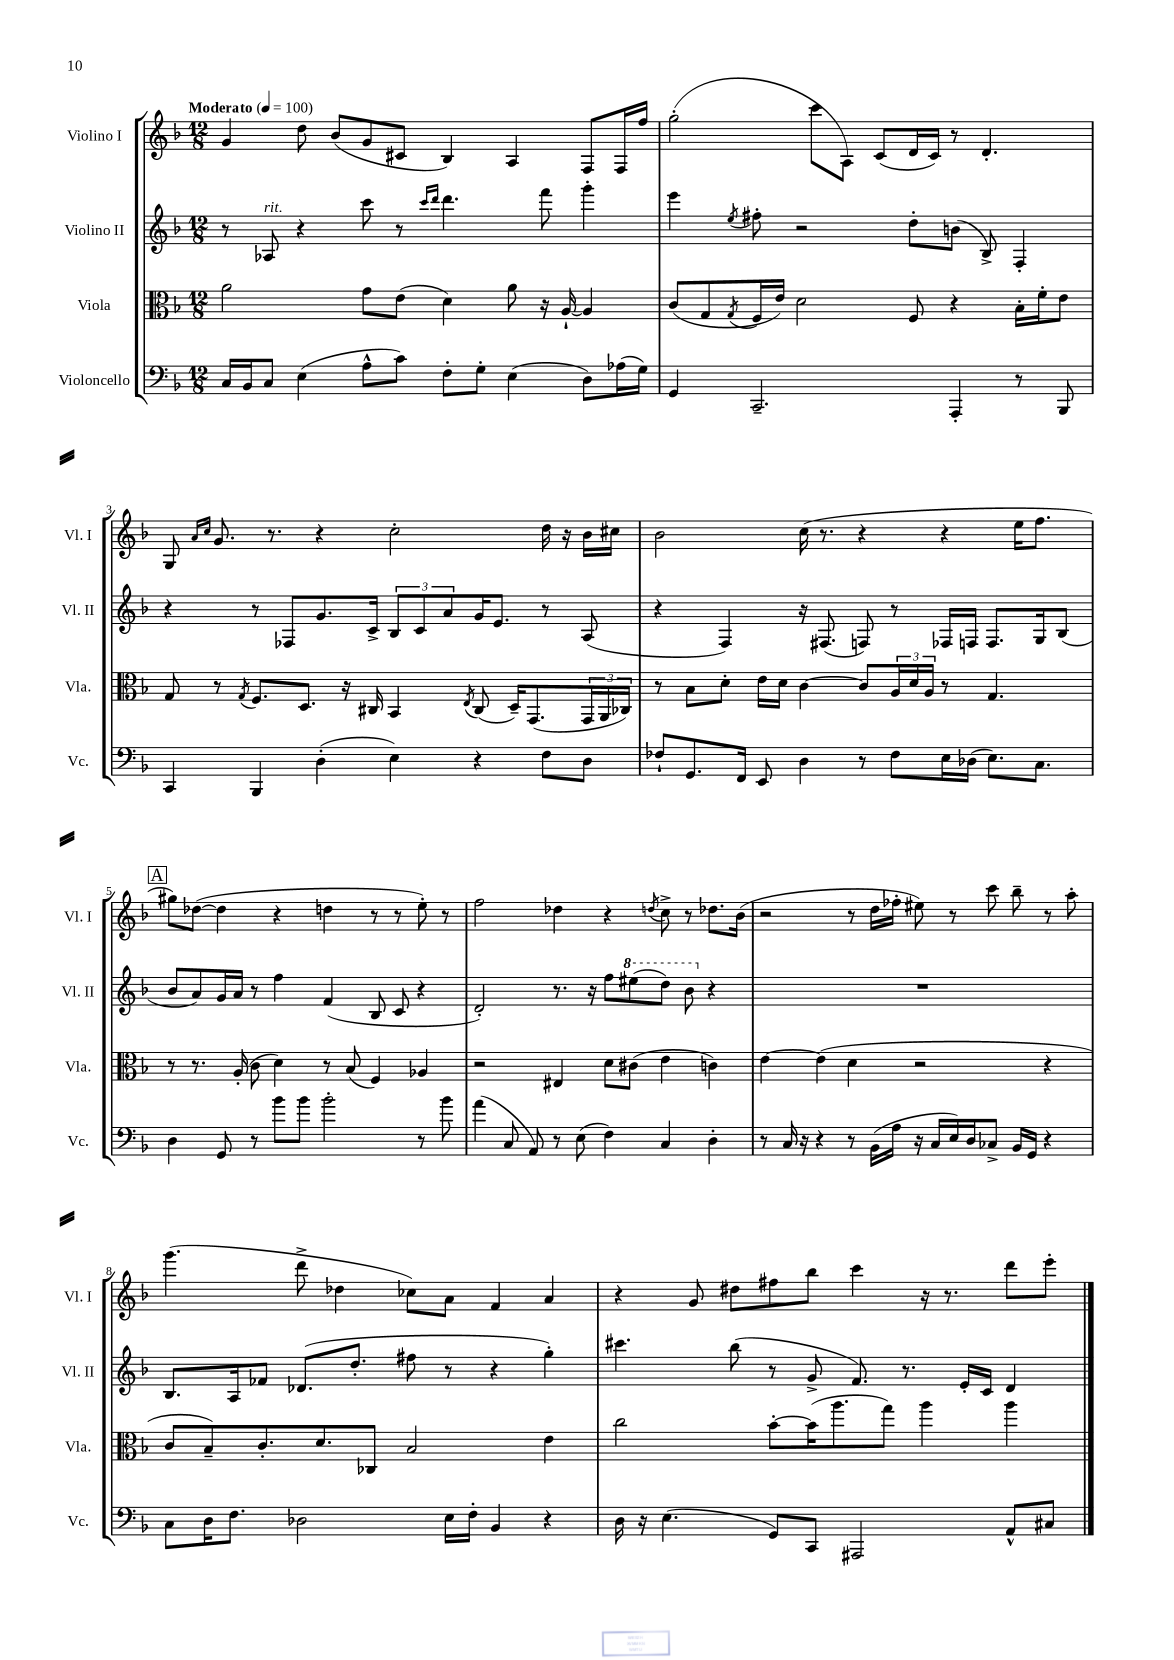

**kern	**kern	**kern	**kern
*part4	*part3	*part2	*part1
*staff4	*staff3	*staff2	*staff1
*I"Violoncello	*I"Viola	*I"Violino II	*I"Violino I
*I'Vc.	*I'Vla.	*I'Vl. II	*I'Vl. I
*clefF4	*clefC3	*clefG2	*clefG2
*k[b-]	*k[b-]	*k[b-]	*k[b-]
*M12/8	*M12/8	*M12/8	*M12/8
*MM100	*MM100	*MM100	*MM100
=1	=1	=1	=1
!	!	!	!LO:TX:a:B:t=Moderato
16C/LL	2a\	8r	4g/
16BB-/J	.	.	.
!	!	!LO:TX:a:i:t=rit.	!
8C/J	.	8A-X/	.
(4E\	.	4r	8dd\
.	.	.	(8b-/L
8A^^\L	8g\L	8ccc\	8g/
8c\J)	(8e\J	8r	8c#X/J
.	.	16qqccc/LL	.
.	.	16qqddd/JJ	.
8F'\L	4d\)	4.ddd\	4B-/)
8G'\J	.	.	.
(4E\	8a\	.	4A/
.	16r	8fff\	.
.	[16A`/	.	.
8D\L)	4A/]	4ggg'\	8F/L
(16A-X\L	.	.	16F/L
16G\JJ)	.	.	16ff/JJ
=2	=2	=2	=2
4GG/	(8c/L	4eee\	(2gg'\
.	8G/	.	.
.	8qG/	8qee/	.
2.CC~/	16F/L	8ff#X'\	.
.	16e/JJ)	.	.
.	2d\	2r	.
.	.	.	8ccc\L
.	.	.	8A\J)
.	.	.	(8c/L
.	8F/	8dd'\L	16d/L
.	.	.	16c/JJ)
4AAA'/	4r	(8bn\J	8r
.	.	8B-^/)	4.d'/
8r	16B-'\LL	4F'/	.
.	16f'\J	.	.
8BBB-/	8e\J	.	.
!!LO:LB:g=z
=3	=3	=3	=3
4CC/	8G/	4r	8G/
.	.	.	16qqa/LL
.	.	.	16qqcc/JJ
.	8r	.	8.g/
.	8qG/	.	.
4BBB-/	8.F/L	8r	.
.	.	.	8.r
.	.	8F-X/L	.
.	8.D/J	.	.
(4D'\	.	8.g/	4r
.	16r	.	.
.	16C#X/	16c^/Jk	.
4E\)	4BB-/	12B-/L	2cc'\
.	.	12c/	.
.	.	12a/	.
.	8qE/	.	.
4r	(8C#/	16g/K	.
.	.	8.e/J	.
.	16D~/KL)	.	.
.	(8.GG/	.	.
8F\L	.	8r	16dd\
.	.	.	16r
8D\J	24GG/L	(8A/	16b-\LL
.	24AA/	.	.
.	.	.	16cc#X\JJ
.	24C-X/JJ)	.	.
=4	=4	=4	=4
8F-X`/L	8r	4r	2b-\
8.GG/	8B-\L	.	.
.	8d'\J	4F/)	.
16FF/Jk	.	.	.
8EE/	16e\LL	.	.
.	16d\JJ	.	.
4D\	[4c\	16r	(16cc\
.	.	(8.F#X/	8.r
8r	8c/L]	8Fn/)	4r
8F-\L	24A/L	8r	.
.	24d/	.	.
.	24A/JJ	.	.
16E\L	8r	16F-X/LL	4r
(16D-X\JJ	.	16Fn/JJ	.
8.E\L)	4.G/	8.F/L	.
.	.	.	16ee\KL
8.C\J	.	16G/k	8.ff\J
.	.	(8B-/J	.
!!LO:LB:g=z
!!LO:REH:place=s1:t=A
=5	=5	=5	=5
4D\	8r	8b-/L	8gg#X\L)
.	8.r	8a/)	([8dd-X\J
8GG/	.	16g/L	4dd-\]
.	(16A'/	16a/JJ	.
8r	8c\	8r	.
8b-\L	4d\)	4ff\	4r
8b-\J	.	.	.
2b-'\	8r	(4f/	4ddn\
.	(8B-/	.	.
.	4F/)	8B-/	8r
.	.	8c/	8r
8r	4A-X/	4r	8ee'\)
8b-\	.	.	8r
=6	=6	=6	=6
(4a\	2r	2d'/)	2ff\
8C/	.	.	.
8AA/)	.	.	.
8r	4E#X/	8.r	4dd-X\
(8E\	.	.	.
.	.	16r	.
4F\)	8d\L	8ff\L	4r
*	*	*8va	*
.	(8c#X\J	(8eee#X\	.
.	.	.	8qddn/
4C/	4e\	8ddd\J)	8cc^\
.	.	8bb-\	8r
*	*	*X8va	*
4D'\	4cn\)	4r	8.dd-X\L
.	.	.	(16b-\Jk
=7	=7	=7	=7
8r	[4e\	1.r	2r
16C/	.	.	.
16r	.	.	.
4r	(4e\]	.	.
8r	4d\	.	8r
(16BB-\LL	.	.	16dd\LL
16A\JJ	.	.	16ff-X'\JJ
16r	2r	.	8ee#X\)
16C/LL	.	.	.
16E/)	.	.	8r
16D/J	.	.	.
8C-X^/J	.	.	8ccc\
16BB-/LL	.	.	8bb-~\
16GG/JJ	.	.	.
4r	4r	.	8r
.	.	.	8aa'\
!!LO:LB:g=z
=8	=8	=8	=8
8C\L	8c/L	8.B-/L	(4.ggg\
16D\K	8B-~/)	.	.
8.F\J	.	16A/k	.
.	8.c'/	8f-X/J	.
2D-X\	.	(8.d-X/L	8ddd^\
.	8.d/	.	.
.	.	.	4dd-X\
.	.	8.dd'/J	.
.	8C-X/J	.	.
.	2B-/	8ff#X\	8cc-X\L)
16E\LL	.	8r	8a\J
16F'\JJ	.	.	.
4BB-/	.	4r	4f/
4r	4e\	4gg'\)	4a/
=9	=9	=9	=9
16D\	2cc\	4.ccc#X\	4r
16r	.	.	.
(4.E\	.	.	.
.	.	.	8g/
.	.	(8bb-\	8dd#X\L
8GG/L)	[8b-'\L	8r	8ff#X\
8CC/J	(16b-\K]	8g^/	8bb-\J
.	8.aa\	.	.
2AAA#X/	.	8.f/)	4ccc\
.	8gg\J)	.	.
.	.	8.r	.
.	4aa\	.	16r
.	.	.	8.r
.	.	16e'/LL	.
.	.	16c/JJ	.
8AA^^/L	4aa\	4d/	8ddd\L
8C#X/J	.	.	8eee'\J
==	==	==	==
*-	*-	*-	*-
